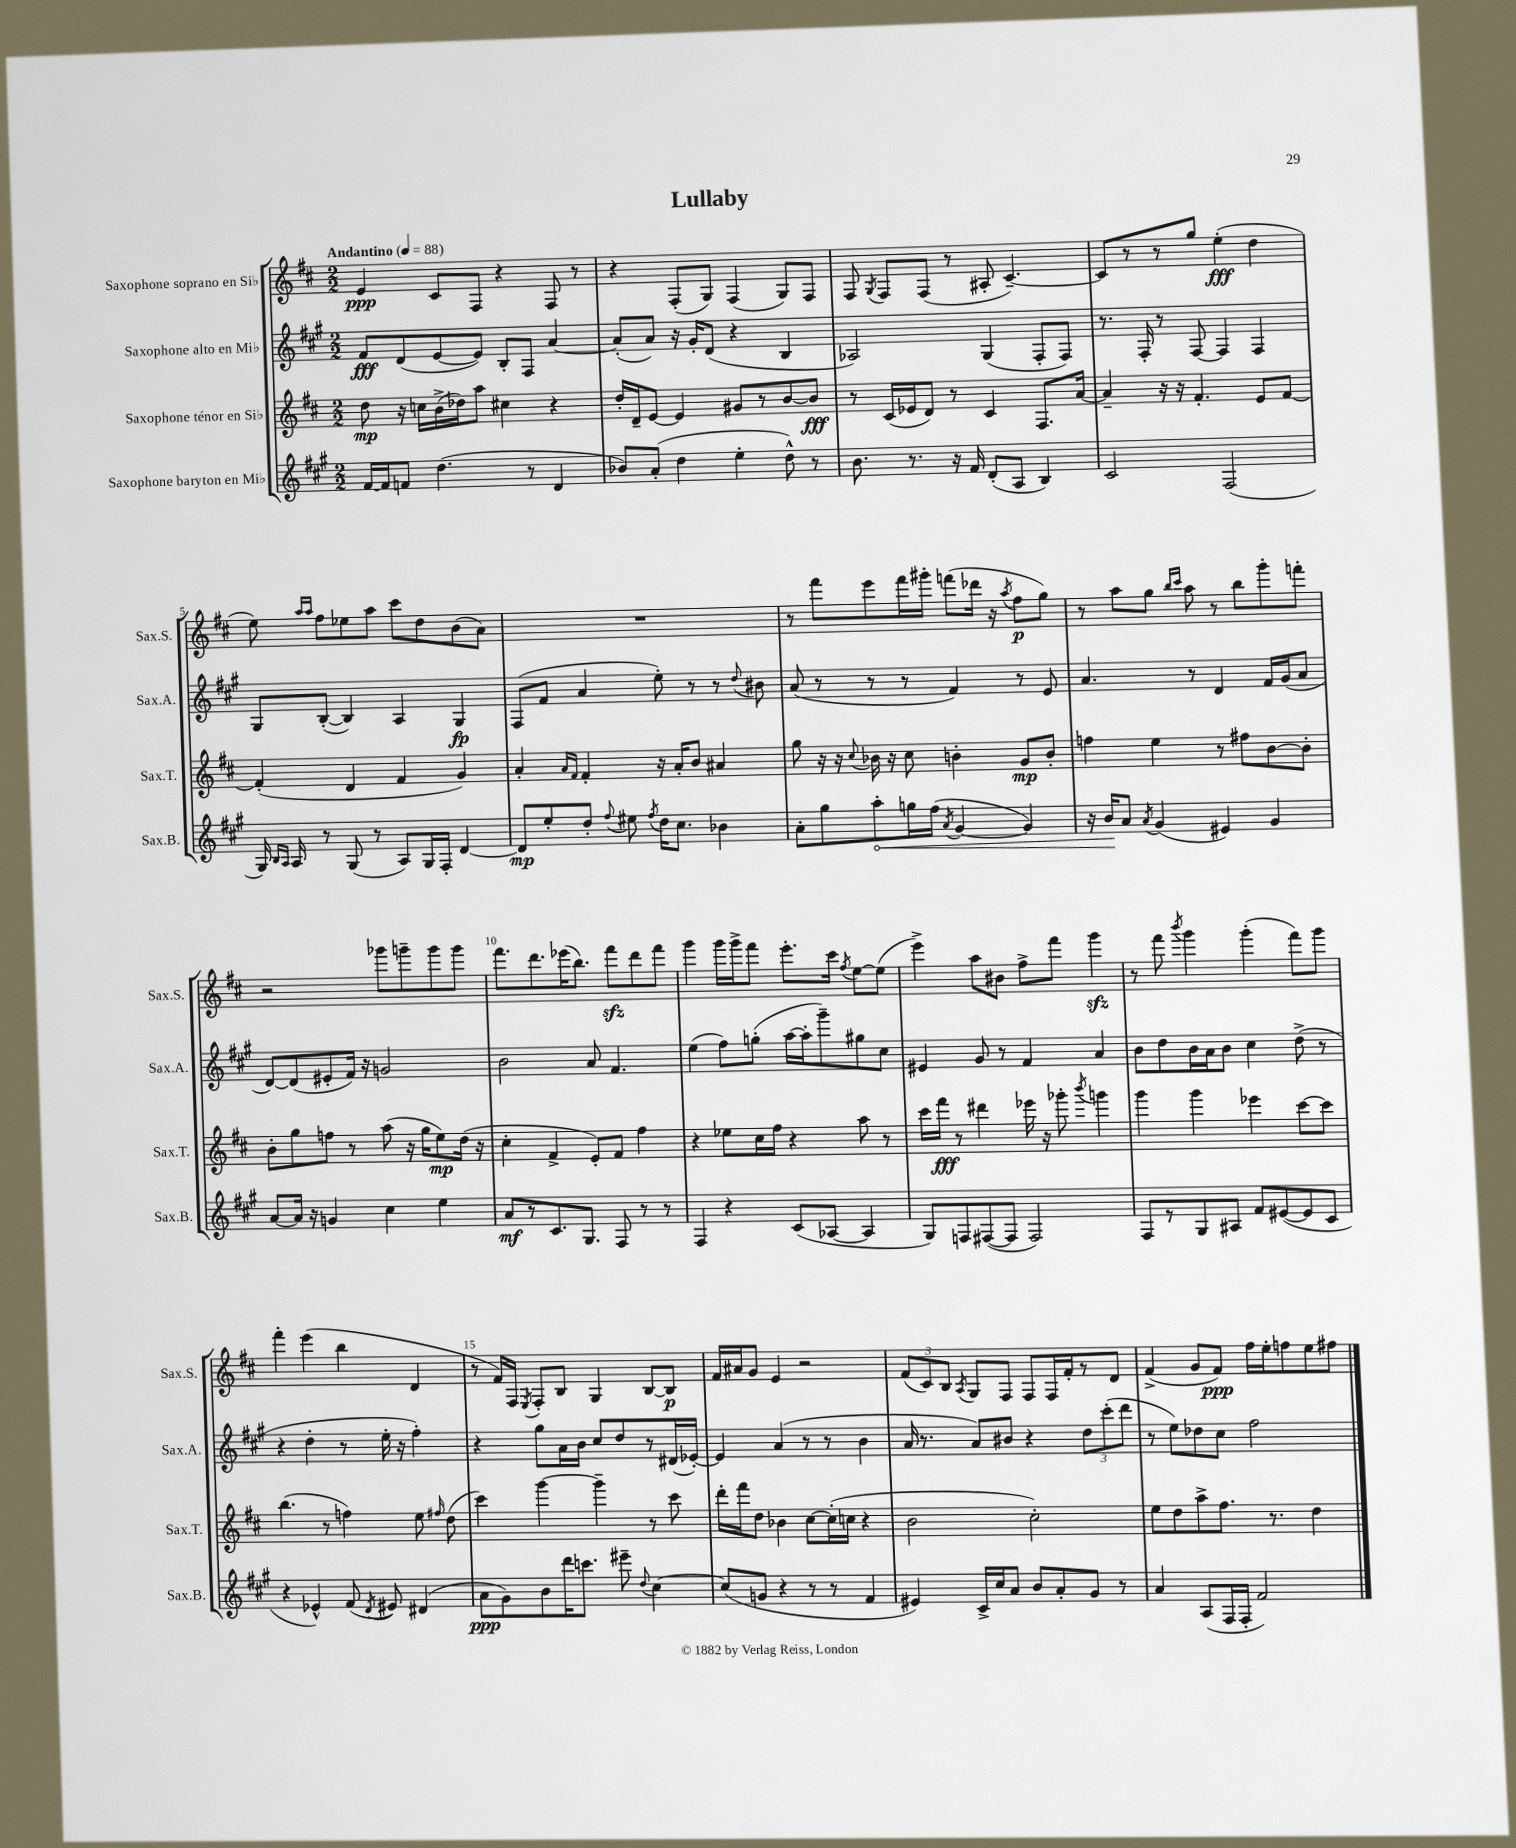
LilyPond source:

\header { title = "Lullaby" }
<<
\new StaffGroup <<
\new Staff = "s0" \with { instrumentName = "Saxophone soprano en Sib" shortInstrumentName = "Sax.S." } {
    \clef treble \key d \major \numericTimeSignature \time 2/2 \tempo "Andantino" 4 = 88
    \autoBeamOff e'4\ppp cis'8[ fis8] r4 fis8 r8 |
    r4 fis8[-.( g8]) fis4( g8[) fis8] |
    fis8 \acciaccatura { g8 } fis8[ fis8]( r8 ais8-. cis'4.~--) |
    cis'8[ r8 r8 g''8] e''4-.\fff( d''4 |
    e''8) \grace { a''16[ a''16] } fis''8[ ees''8 a''8] cis'''8[ d''8 b'8( a'8]) |
    R1 |
    r8 fis'''8[ e'''8 fis'''16 gis'''16]-. f'''8[( des'''16] r16 \acciaccatura { a''8 } fis''8[\p g''8]) |
    r8 a''8[ g''8] \grace { b''16[ cis'''16] } a''8 r8 b''8[ g'''8-. f'''8]-. |
    r2 ges'''8[ g'''8-- g'''8 g'''8] |
    fis'''8.[ d'''8. ees'''16( b''8.]) fis'''8[\sfz d'''8 fis'''8] |
    g'''4 g'''16[ g'''16-> fis'''8] e'''8.[-. cis'''16] \acciaccatura { fis''8 } e''8[~ e''8]( |
    e'''4->) a''8[ bis'8] fis''8[-> fis'''8] g'''4\sfz |
    r8 fis'''8 \acciaccatura { b'''8 } g'''4 g'''4-.( fis'''8[) g'''8] |
    fis'''4-. e'''4( b''4 d'4 |
    r8 fis'16[) fis16] \acciaccatura { e8 } fis8[-. b8] g4 b8[~ b8]\p |
    fis'16[ ais'16 g'8] e'4 r2 |
    \tuplet 3/2 { fis'8[( cis'8) b8] } \acciaccatura { a8 } g8[ fis8] fis8[ fis16 fis'16-. r8 d'8] |
    fis'4->( g'8[ fis'8]\ppp) fis''16[ e''16-. f''8 e''8 fis''8] \bar "|." |
}
\new Staff = "s1" \with { instrumentName = "Saxophone alto en Mib" shortInstrumentName = "Sax.A." } {
    \clef treble \key a \major \numericTimeSignature \time 2/2
    \autoBeamOff fis'8[\fff d'8( e'8~ e'8]) b8[-. fis8] a'4~ |
    a'8[-.( a'8]) r16 gis'16[-. d'8]( r4 b4 |
    aes2) gis4( fis8[-. fis8]) |
    r8. fis16-. r8 fis8~ fis4 fis4 |
    gis8[ b8]~-.( b4) a4 gis4\fp |
    fis8[( fis'8] a'4 e''8-.) r8 r8 \appoggiatura { d''8 } bis'8 |
    a'8( r8 r8 r8 fis'4) r8 e'8 |
    a'4. r8 d'4 fis'16[ gis'16( a'8] |
    d'8[~) d'8( eis'8-. fis'16]) r16 g'2 |
    b'2 a'8 fis'4. |
    e''4( fis''8[) g''8]-.( a''16[~ a''16-. gis'''8--) gis''8 cis''8] |
    eis'4 gis'8 r8 fis'4 a'4 |
    b'8[ d''8 b'16 a'16 b'8] cis''4 d''8->( r8 |
    r4 d''4-. r8 e''16-. r16 fis''4-.) |
    r4 gis''8[ a'16 b'16] cis''8[ d''8 r8 dis'16( ees'16]~-.) |
    ees'4 a'4( r8 r8 b'4 |
    a'16 r8. a'8[) bis'8] r4 \tuplet 3/2 { d''8[ cis'''8-.( d'''8] } |
    r8 e''8[) des''8 cis''8] fis''2 \bar "|." |
}
\new Staff = "s2" \with { instrumentName = "Saxophone ténor en Sib" shortInstrumentName = "Sax.T." } {
    \clef treble \key d \major \numericTimeSignature \time 2/2
    \autoBeamOff d''8\mp r16 c''16[ b'16->( des''16) a''8] cis''4 r4 |
    d''16[-. d'16-- e'8]~ e'4 gis'8[ r8 b'8~ b'8]\fff |
    r8 cis'16[( ees'16 d'8]) r8 cis'4 fis8.[ a'16]~ |
    a'4-- r16 r16 fis'4.-. e'8[ fis'8]~ |
    fis'4-.( d'4 fis'4 g'4) |
    a'4-. \grace { a'16[ fis'16] } fis'4-. r16 a'16[-. b'8] ais'4 |
    g''8 r16 r16 \appoggiatura { cis''8 } bes'16 r16 cis''8 b'4-. g'8[\mp b'8]-. |
    f''4 e''4 r8 fis''8[ b'8~ b'8]-. |
    b'8[-. g''8 f''8] r8 a''8( r16 g''16[ e''8\mp) d''16]( r16 |
    cis''4-. fis'4-> e'8[-.) fis'8] fis''4 |
    r4 ees''8[ cis''16 fis''16] r4 a''8 r8 |
    cis'''16[ fis'''16]\fff r8 dis'''4 ees'''16 r16 ges'''8-. \acciaccatura { b'''8 } g'''4 |
    g'''4 g'''4 ees'''4 cis'''8[~ cis'''8] |
    b''4.( r8 f''4) e''8 \grace { fis''16 } d''8( |
    cis'''4) g'''4~ g'''4-- r8 cis'''8 |
    d'''16[-. fis'''16 d''8] bes'4 cis''8[~ cis''16-.( c''16] r4 |
    b'2 cis''2-.) |
    e''8[ d''8 a''8-> fis''8.] r8. d''4 \bar "|." |
}
\new Staff = "s3" \with { instrumentName = "Saxophone baryton en Mib" shortInstrumentName = "Sax.B." } {
    \clef treble \key a \major \numericTimeSignature \time 2/2
    \autoBeamOff fis'16[~ fis'16 f'8] d''4.( r8 d'4 |
    bes'8[) a'8]-.( d''4 e''4-. d''8-^) r8 |
    b'8. r8. r16 fis'16 d'8[-.( a8] b4) |
    cis'2 fis2( |
    gis16) \grace { b16[ a16] } a16 r8 gis8( r8 a8[) gis16 fis16]-. d'4~ |
    d'8[\mp e''8-. d''8]-. \appoggiatura { fis''8 } eis''8 \acciaccatura { fis''8 } d''16[ cis''8.] bes'4 |
    a'8[-. gis''8 \once \override Hairpin.circled-tip = ##t a''8-.\< g''16 fis''16]( \acciaccatura { a'8 } gis'4~ gis'4) |
    r16 b'16[\! a'8] \acciaccatura { a'8 } gis'4( eis'4) gis'4 |
    a'8[~ a'16] r16 g'4 cis''4 e''4 |
    a'8[\mf r8 cis'8. gis8.] fis8 r8 r8 |
    fis4 r4 cis'8[( aes8]~ aes4 |
    gis8[) f8 fis8~( fis8] fis2) |
    fis8[ r8 gis8 ais8] fis'8[ eis'8~( eis'8 cis'8] |
    r4 ees'4-^) fis'8( \acciaccatura { d'8 } eis'8) dis'4( |
    a'8[\ppp gis'8) b'8 d'''16 c'''8.] eis'''8-- \appoggiatura { d''8 } cis''4~ |
    cis''8[( g'8] r4 r8 r8 fis'4 |
    eis'4) cis'16[-> cis''16 a'8] b'8[ a'8-. gis'8] r8 |
    a'4 a8[( fis16 fis16]-. fis'2) \bar "|." |
}
>>
>>
\layout { \context { \Score \override BarNumber.break-visibility = ##(#f #t #t) barNumberVisibility = #(every-nth-bar-number-visible 5) } }
